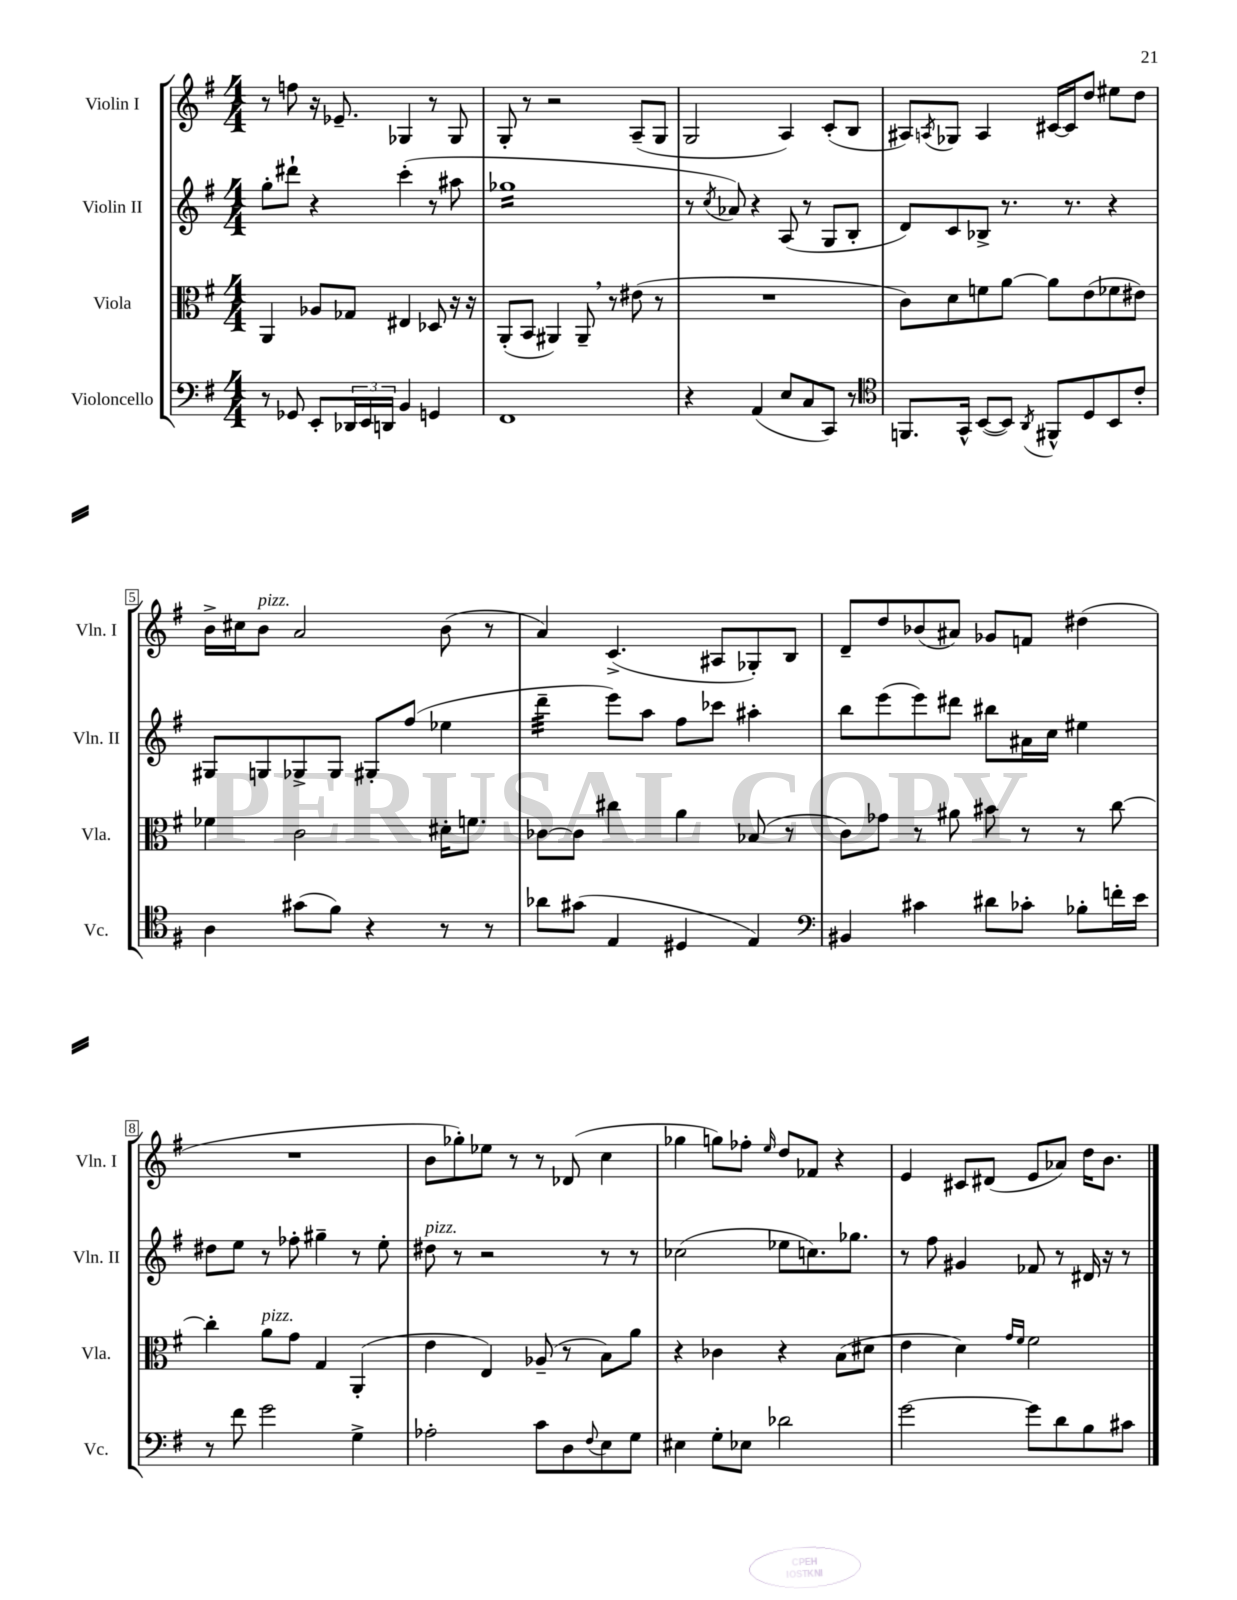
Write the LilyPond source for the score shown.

<<
\new StaffGroup <<
\new Staff = "s0" \with { instrumentName = "Violin I" shortInstrumentName = "Vln. I" } {
    \clef treble \key g \major \numericTimeSignature \time 4/4
    r8 f''8 r16 ees'8.-- ges4 r8 ges8 |
    g8-. r8 r2 a8--( g8 |
    g2 a4) c'8-.( b8 |
    ais8) \acciaccatura { a8 } ges8 a4 cis'16~ cis'16 d''8 eis''8 d''8 |
    b'16-> cis''16 b'8^\markup { \italic "pizz." } a'2 b'8( r8 |
    a'4) c'4.->( ais8 ges8-.) b8 |
    d'8-- d''8 bes'8( ais'8) ges'8 f'8 dis''4( |
    R1 |
    b'8 ges''8-.) ees''8 r8 r8 des'8( c''4 |
    ges''4 g''8) fes''8-. \grace { e''16 } d''8 fes'8 r4 |
    e'4 cis'8 dis'8( e'8 aes'8) d''16 b'8. \bar "|." |
}
\new Staff = "s1" \with { instrumentName = "Violin II" shortInstrumentName = "Vln. II" } {
    \clef treble \key g \major \numericTimeSignature \time 4/4
    g''8-. dis'''8-! r4 c'''4-.( r8 ais''8 |
    ges''1:16 |
    r8 \acciaccatura { c''8 } aes'8) r4 a8( r8 g8 b8-. |
    d'8) c'8 bes8-> r8. r8. r4 |
    gis8 g8 ges8-> ges8 gis8-. fis''8( ees''4 |
    d'''4:32-- e'''8) a''8 fis''8 ces'''8 ais''4-. |
    b''8 e'''8( e'''8) dis'''8 bis''8 ais'16 c''16 eis''4 |
    dis''8 e''8 r8 fes''8-. gis''4-- r8 e''8-. |
    dis''8^\markup { \italic "pizz." } r8 r2 r8 r8 |
    ces''2( ees''8 c''8.) ges''8. |
    r8 fis''8 gis'4 fes'8 r8 dis'16 r16 r8 \bar "|." |
}
\new Staff = "s2" \with { instrumentName = "Viola" shortInstrumentName = "Vla." } {
    \clef alto \key g \major \numericTimeSignature \time 4/4
    a,4 aes8 ges8 eis4 des8 r16 r16 |
    a,8-.( b,8 ais,4) ais,8-- \breathe r8 eis'8( r8 |
    R1 |
    c'8) d'8 f'8 a'8~ a'8 e'8( fes'8 eis'8) |
    fes'4 c'2 dis'16-. f'8. |
    ces'8~ ces'8 cis''4 a'4 bes8( r8 |
    c'8) ges'8 r8 ais'8 bis'8 r8 r8 c''8~ |
    c''4-. a'8^\markup { \italic "pizz." } g'8 g4 a,4-.( |
    e'4 e4) aes8--( r8 b8) a'8 |
    r4 ces'4 r4 b8( dis'8 |
    e'4 d'4) \grace { g'16 fis'16 } fis'2 \bar "|." |
}
\new Staff = "s3" \with { instrumentName = "Violoncello" shortInstrumentName = "Vc." } {
    \clef bass \key g \major \numericTimeSignature \time 4/4
    r8 ges,8 e,8-. \tuplet 3/2 { des,16 e,16 d,16 } b,4 g,4 |
    fis,1 |
    r4 a,4( e8 c8 c,8) r8 |
    \clef tenor f,8. g,16-^ b,8~( b,8) \acciaccatura { a,8 } fis,8-^ d8 b,8 c'8-. |
    a4 gis'8( fis'8) r4 r8 r8 |
    aes'8 gis'8( e4 dis4 e4) |
    \clef bass bis,4 cis'4 dis'8 ces'8-. bes8-. f'16-. e'16 |
    r8 fis'8 g'2 g4-> |
    aes2-. c'8 d8 \appoggiatura { fis8 } e8 g8 |
    eis4 g8-. ees8 des'2 |
    g'2~ g'8 d'8 b8 cis'8 \bar "|." |
}
>>
>>
\layout { \context { \Score \override BarNumber.stencil = #(make-stencil-boxer 0.1 0.3 ly:text-interface::print) } }
